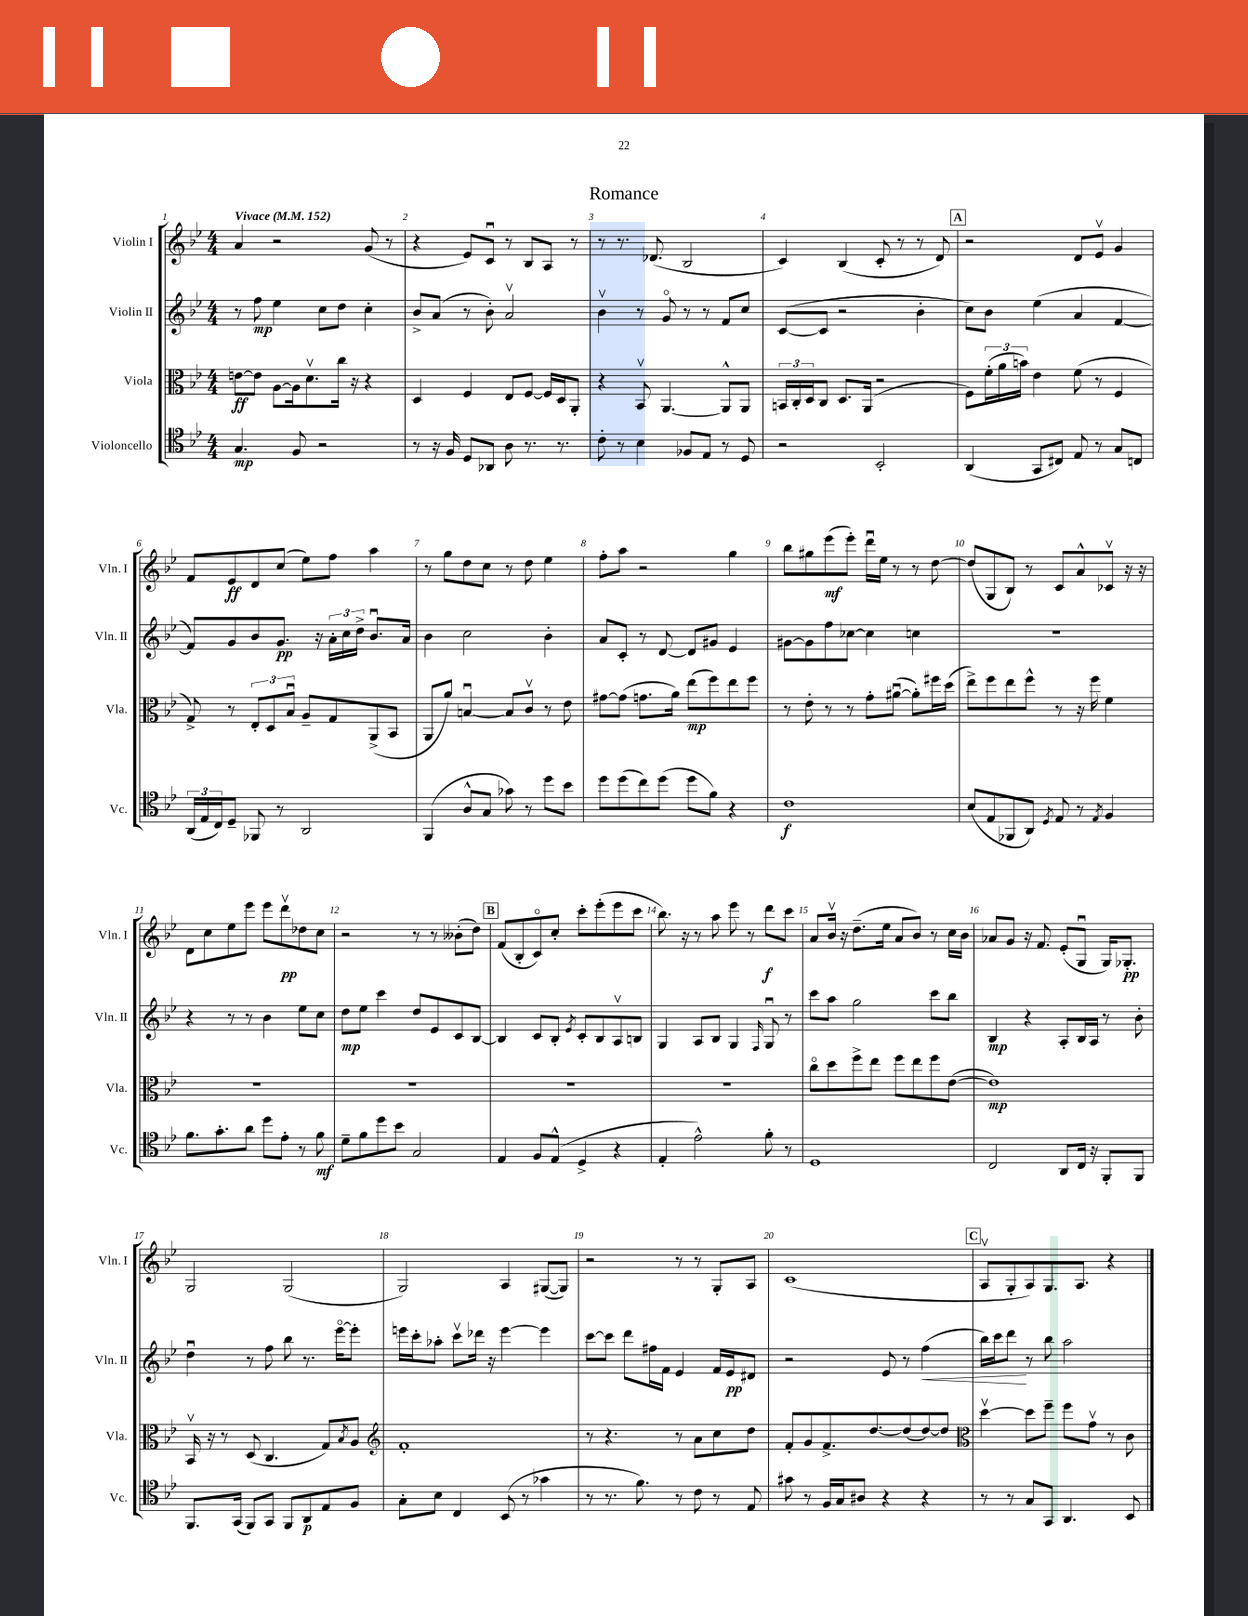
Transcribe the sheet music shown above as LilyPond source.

\header { title = "Romance" }
<<
\new StaffGroup <<
\new Staff = "s0" \with { instrumentName = "Violin I" shortInstrumentName = "Vln. I" } {
    \clef treble \key bes \major \numericTimeSignature \time 4/4 \tempo "Vivace" 4 = 152
    a'4 r2 g'8( r8 |
    r4 ees'8) c'8\downbow r8 bes8 a8 r8 |
    r8 r8. des'8.( bes2 |
    c'4) bes4( c'8-. r8 r8 d'8) |
    \mark \markup { \box "A" } r2 d'8 ees'8\upbow g'4 |
    f'8 ees'8\ff d'8 c''8( ees''8) f''8 a''4 |
    r8 g''8 d''8 c''8 r8 d''8 ees''4 |
    f''8-. a''8 r2 g''4 |
    bes''8 gis''8 ees'''8\mf( ees'''8-.) d'''16\downbow ees''16 r8 r8 d''8~ |
    d''8( g8 bes8) r8 c'8 a'8-^ ces'8\upbow r16 r16 |
    d'8 c''8 ees''8 ees'''8 ees'''8 d'''8\upbow\pp des''8 c''8 |
    r2 r8 r8 beses'8-.( d''8) |
    \mark \markup { \box "B" } f'8( bes8-. c'8\flageolet) c''8-. c'''8-. ees'''8-.( ees'''8 c'''8 |
    bes''8.) r16 r8 a''8 ees'''8 r8 d'''8\f c'''8 |
    a'8 bes'16\upbow r16 d''8.--( ees''16 a'8 bes'8) r8 c''16 bes'16 |
    aes'8 g'8 r16 f'8. ees'8-.( g8\downbow g16) ges8.-.\pp |
    g2 g2( |
    g2) a4 gis8~( gis8) |
    r2 r8 r8 g8-. a8 |
    c'1( |
    \mark \markup { \box "C" } a8\upbow g8-. a8) g8. a8. r4 \bar "|." |
}
\new Staff = "s1" \with { instrumentName = "Violin II" shortInstrumentName = "Vln. II" } {
    \clef treble \key bes \major \numericTimeSignature \time 4/4
    r8 f''8\mp ees''4 c''8 d''8 c''4-. |
    bes'8-> a'8( r8 bes'8-.) a'2\upbow |
    bes'4\upbow r8 g'8\flageolet r8 r8 f'8 c''8 |
    c'8~( c'8 r2 bes'4-. |
    \mark \markup { \box "A" } c''8) bes'8 ees''4( a'4 f'4~ |
    f'8) g'8 bes'8 g'8.\pp r16 \tuplet 3/2 { a'16-. c''16 d''16-> } bes'8.\downbow a'16 |
    bes'4 c''2 bes'4-. |
    a'8 c'8-. r8 d'8~ d'8 gis'8 ees'4 |
    gis'8~ gis'8 f''8 ces''8~ ces''4 c''4 |
    R1 |
    r4 r8 r8 bes'4 ees''8 c''8 |
    d''8\mp ees''8 c'''4 d''8 ees'8 c'8 bes8~ |
    \mark \markup { \box "B" } bes4 c'8 bes8-. \acciaccatura { ees'8 } c'8-. bes8 a8\upbow b8 |
    g4 a8 bes8 g4 \grace { f16 } g8\downbow r8 |
    c'''8 a''8 g''2 c'''8 bes''8 |
    bes4\mp r4 a8-. bes16 a16 r8 bes'8-. |
    d''4\downbow r8 f''8 bes''8 r8. ees'''16~\flageolet ees'''8-. |
    e'''16 c'''16-. aes''8-. c'''8\upbow des'''16 r16 e'''4~ e'''4 |
    c'''8~ c'''8 d'''8 fis''16 f'16 ees'4 f'16 ees'16\pp dis'8 |
    r2 ees'8 r8 f''4\<( |
    \mark \markup { \box "C" } bes''16) c'''16 d'''8\! r8 bes''8 a''2 \bar "|." |
}
\new Staff = "s2" \with { instrumentName = "Viola" shortInstrumentName = "Vla." } {
    \clef alto \key bes \major \numericTimeSignature \time 4/4
    e'8~\ff e'8 a8~ a16 d'8.\upbow c''16 r16 r4 |
    d4 f4 ees8 f8~ f16 d16 a,8-. |
    r4 bes,8\upbow a,4.~ a,8-^ a,8 |
    \tuplet 3/2 { b,16 c16-. d16 } c8 d8. a,16( r2 |
    \mark \markup { \box "A" } f8) \tuplet 3/2 { f'16-.( a'16 b'16) } ees'4 f'8( r8 f4 |
    g8->) r8 \tuplet 3/2 { ees8-. d8 bes8\downbow } a8-- g8 a,8->( bes,8 |
    a,8 a'8) b4~\downbow b8 c'8\upbow r8 ees'8 |
    gis'8~ gis'8( g'8. a'16) ees''8\mp( f''8) ees''8 f''8 |
    r8 ees'8-. r8 r8 g'8-. ais'8~\downbow( ais'8-.) fis''16 d''16( |
    ees''8->) f''8 ees''8 f''8-^ r8 r16 f''16 f'4 |
    R1 |
    R1 |
    \mark \markup { \box "B" } R1 |
    R1 |
    c''8\flageolet d''8 f''8-> ees''8 f''8 ees''8 f''8 ees'8~( |
    ees'1\mp) |
    bes,16\upbow r16 r8 d8( c4. g8) \acciaccatura { bes8 } a8 |
    \clef treble f'1-. |
    r8 r4. r8 a'8 c''8 d''8 |
    f'8-. g'8 f'8.-> d''8.~ d''8( d''8~) d''8 |
    \mark \markup { \box "C" } \clef alto d''4~\upbow d''8 f''8-- f''8 g'8\upbow r8 c'8 \bar "|." |
}
\new Staff = "s3" \with { instrumentName = "Violoncello" shortInstrumentName = "Vc." } {
    \clef tenor \key bes \major \numericTimeSignature \time 4/4
    g4.\mp f8 r2 |
    r8 r16 f16 d8 aes,8 a8 r8. r8. |
    c'8-. r8 bes4 fes8 ees8 r8 d8 |
    r2 bes,2-. |
    \mark \markup { \box "A" } a,4( g,8 cis8) ees8 r8 g8 c8 |
    \tuplet 3/2 { a,16( ees16 c16) } d8-- fes,8 r8 a,2 |
    f,4( a8-^ g8 ges'8) r8 d''8 bes'8 |
    d''8 d''8( c''8) d''8( d''8 f'8) r4 |
    c'1\f |
    bes8( ees8 fes,8 a,8) \acciaccatura { d8 } ees8 r8 \acciaccatura { ees8 } f4 |
    f'8. g'8.-. a'8 d''8 ees'8-. r8 f'8\mf |
    d'8-- f'8 d''8 bes'8 g2 |
    \mark \markup { \box "B" } ees4 f8 ees8-^( d4-> r4 |
    ees4-. ees'2-^) f'8-. r8 |
    d1 |
    c2 a,8 c16 r16 f,8-. f,8 |
    f,8. g,16( f,8) g,8 f,8 a,8\p ees8 f8 |
    g8-. bes8 c4 bes,8( r8 ges'4 |
    r8 r8. f'8.) r8 c'8 r8 ees8 |
    gis'8 r8 f16 g16 ais8 r4 r4 |
    \mark \markup { \box "C" } r8 r8 g8 g,8 a,4. bes,8 \bar "|." |
}
>>
>>
\layout { \context { \Score \override BarNumber.break-visibility = ##(#f #t #t) barNumberVisibility = #all-bar-numbers-visible } }
